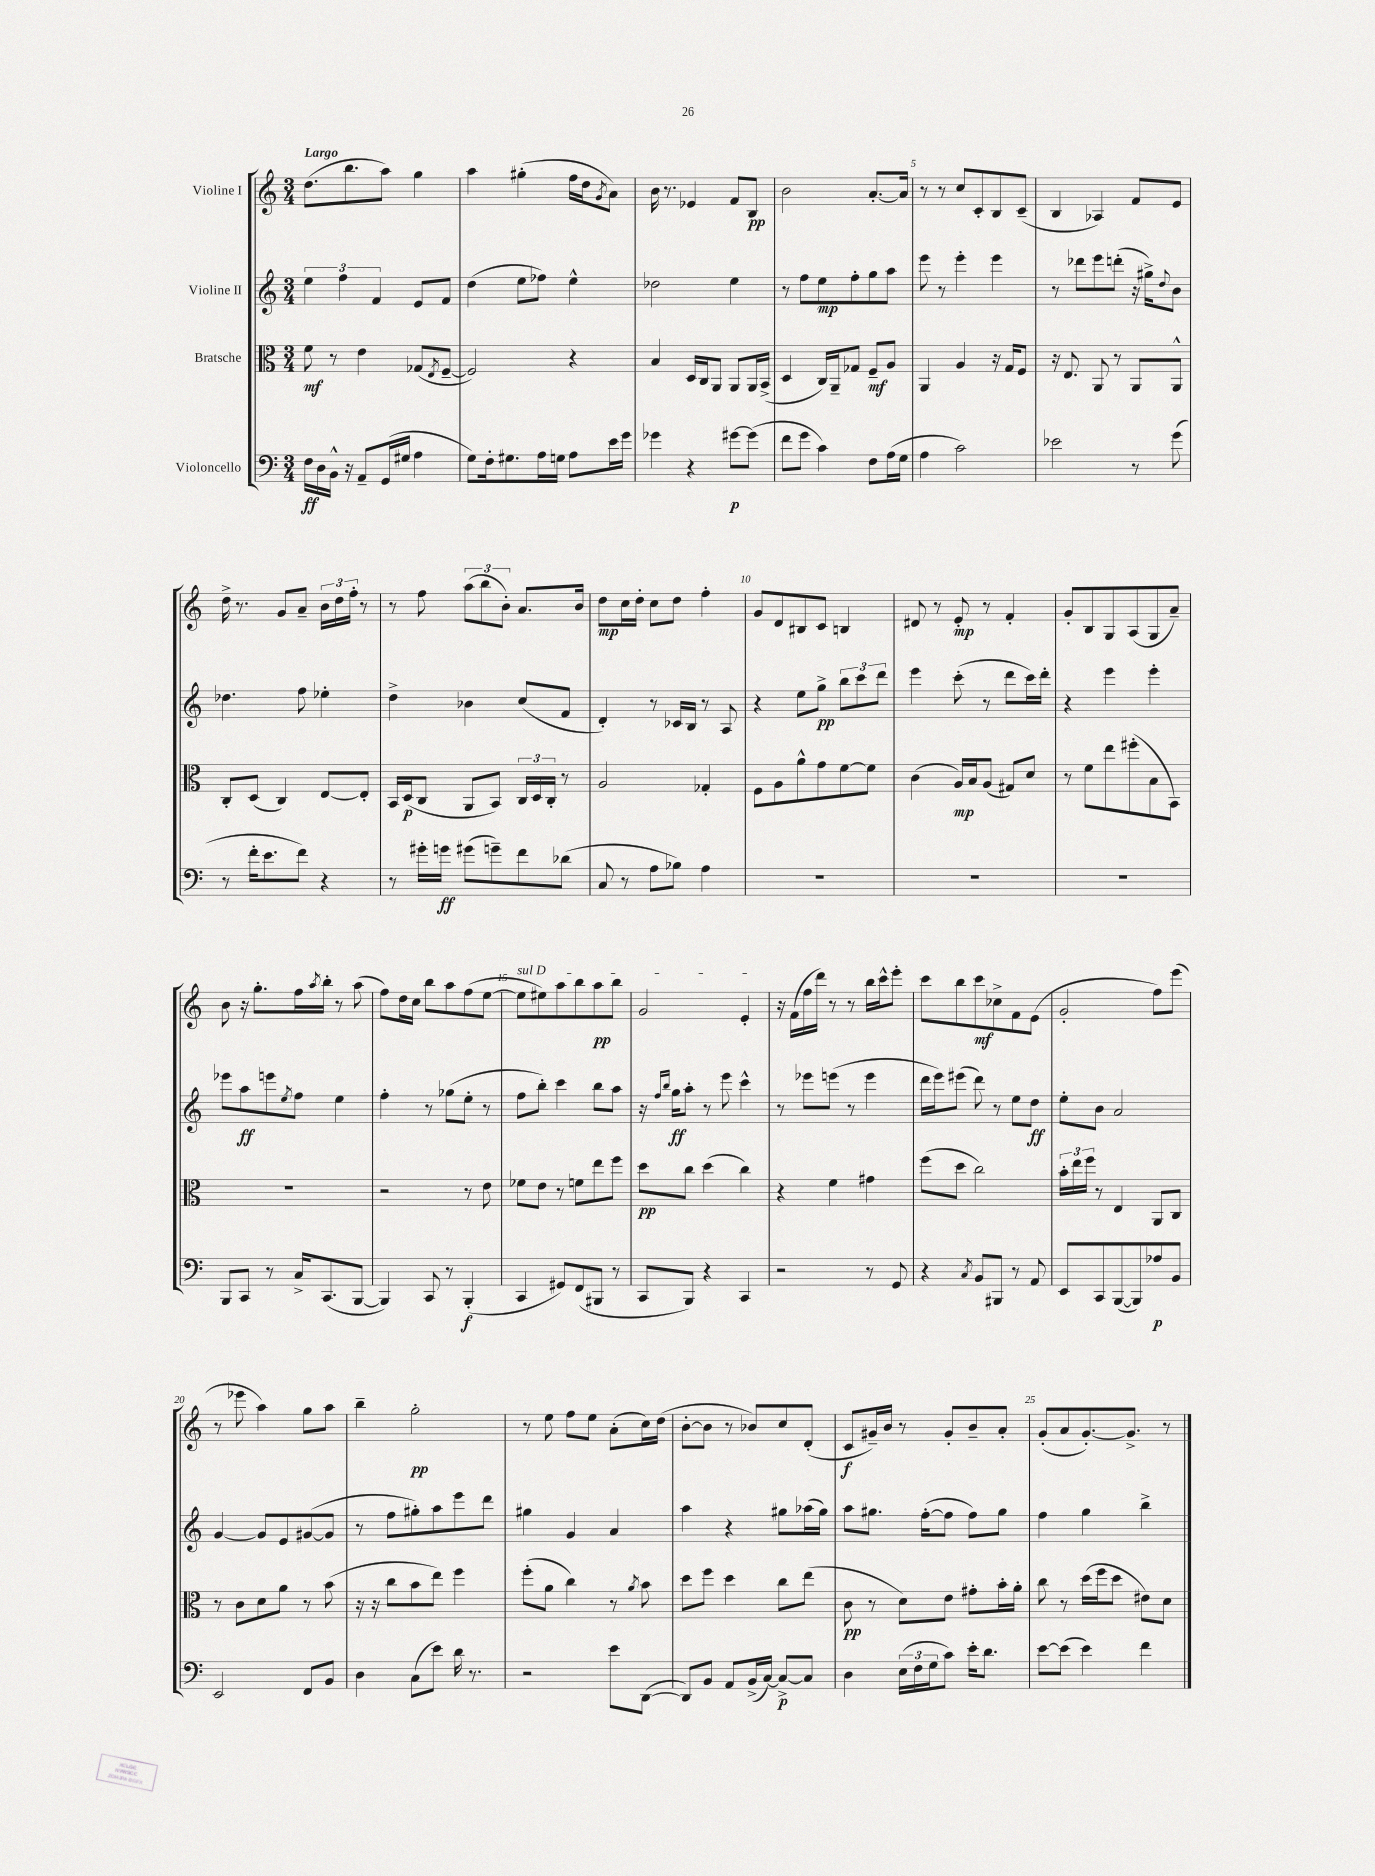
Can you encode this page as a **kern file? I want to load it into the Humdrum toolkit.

**kern	**kern	**kern	**kern
*staff4	*staff3	*staff2	*staff1
*clefF4	*clefC3	*clefG2	*clefG2
*k[]	*k[]	*k[]	*k[]
*M3/4	*M3/4	*M3/4	*M3/4
16F	8f	6ee	(8.dd
16D	.	.	.
16BB^^	8r	.	.
.	.	6ff	.
16r	.	.	8.bb
8AA~	4e	.	.
.	.	6f	.
(16GG	.	.	8aa)
16G#	.	.	.
4A	(8G-	8e	4gg
.	8qE	.	.
.	[8F~	8f	.
=	=	=	=
8G)	2F])	(4dd	4aa
16F'	.	.	.
8.G#	.	.	.
.	.	8ee	(4gg#'
16A	.	8ff-)	.
16G	.	.	.
8A	4r	4ee^^	16ff
.	.	.	16dd
.	.	.	8qg
16e	.	.	8a)
16g	.	.	.
=	=	=	=
4g-	4B	2dd-	16b
.	.	.	8.r
4r	16D	.	4e-
.	16C	.	.
.	8AA	.	.
[8g#	8AA	4ee	8f
(8g#]	16AA	.	8B
.	(16BB^	.	.
=	=	=	=
8f	4D	8r	2b
8g	.	8ff	.
4c)	16C)	8ee	.
.	16AA~	.	.
.	8G-	8ff'	.
8F	8F~	8gg	[8.a'
(16A	8A	8aa	.
16G	.	.	16a]
=	=	=	=
4A	4AA	8eee	8r
.	.	8r	8r
2c)	4A	4eee'	8cc
.	.	.	8c'
.	16r	4eee	8B
.	16G	.	.
.	8F	.	(8c~
=	=	=	=
2e-	16r	8r	4B
.	8.E	.	.
.	.	8ddd-	.
.	8AA	8eee	4A-)
.	8r	(8ddd'	.
8r	8AA	16r	8f
.	.	16gg#^)	.
.	.	8qqdd	.
(8g	8AA^^	8b	8e
=	=	=	=
8r	8C'	4.dd-	16dd^
.	.	.	8.r
16f'	(8D	.	.
8.e	.	.	.
.	4C)	.	8g
8f)	.	8ff	8a~
4r	[8E	4ee-'	24b
.	.	.	24dd
.	.	.	24ff'
.	8E']	.	8r
=	=	=	=
8r	16BB	4dd^	8r
.	(16D	.	.
16g#'	8C	.	8ff
16g	.	.	.
(8g#	8AA	4b-	(12aa
.	.	.	12bb
8g~)	8BB)	.	.
.	.	.	12b')
8f	24C	(8cc	8.a
.	24D	.	.
.	24C'	.	.
(8d-	8r	8f	.
.	.	.	16b
=	=	=	=
8C	2A	4d')	8dd
8r	.	.	16cc
.	.	.	16dd'
8A	.	8r	8cc
8B-)	.	16c-	8dd
.	.	16B	.
4A	4G-'	8r	4ff'
.	.	8A	.
=	=	=	=
2.r	8F	4r	8g
.	8A	.	8d
.	8a^^	8ee	8B#
.	8g	8gg^	8c
.	[8f	12bb	4B
.	.	12ccc	.
.	8f]	.	.
.	.	12ddd	.
=	=	=	=
2.r	(4c	4eee	8d#
.	.	.	8r
.	16A)	(8ccc'	8e'
.	16B	.	.
.	(8A	8r	8r
.	8G#)	8ddd	4f'
.	8d	16ccc)	.
.	.	16ddd'	.
=	=	=	=
2.r	8r	4r	8g'
.	8f	.	8B
.	8ee	4eee	8G
.	(8ff#'	.	(8A
.	8B	4eee'	8G
.	8BB)	.	8a~)
=	=	=	=
8BBB	2.r	8eee-	8b
8CC	.	8aa	16r
.	.	.	8.gg'
8r	.	8eee	.
.	.	8qee	.
16C^	.	8ff	16ff
.	.	.	8qaa
(8.CC	.	.	16bb'
.	.	4ee	8r
[8BBB	.	.	(8aa
=	=	=	=
4BBB])	2r	4ff'	8ff)
.	.	.	16dd
.	.	.	16cc
8CC	.	8r	8bb
8r	.	(8gg-	8aa
(4BBB'	8r	8ee'	(8ff
.	8e	8r	[8ee
=	=	=	=
4CC	8f-	8ff	8ee]
.	8e	8bb')	8ee#)
8GG#)	8r	4ccc	8aa
(8FF	8f	.	8bb
8BBB#	8ee	8bb	8aa
8r	8ff	8aa	8bb
=	=	=	=
8CC	8dd	16r	2g
.	.	16qqff	.
.	.	16qqbb	.
.	.	16gg	.
8BBB)	8cc	8aa'	.
4r	(4dd	8r	.
.	.	8eee	.
4CC	4cc)	4ccc^^	4e'
=	=	=	=
2r	4r	8r	16r
.	.	.	(16f
.	.	8eee-	16ff
.	.	.	16ddd)
.	4f	(8eee	8r
.	.	8r	8r
8r	4g#	4eee	16bb
.	.	.	16ccc^^
8GG	.	.	8eee'
=	=	=	=
4r	(8ff	16ddd	8ccc
.	.	16eee)	.
.	8dd	(8eee#	8bb
8qC	.	.	.
8BB	2cc)	8ddd)	8ccc
8BBB#	.	8r	8cc-^
8r	.	8ee	8f
8AA	.	8dd	(8e
=	=	=	=
8EE	24b'	8ee'	2g'
.	24ee	.	.
.	24ff	.	.
8CC	8r	8b	.
([8BBB	4E	2a	.
8BBB])	.	.	.
8A-	8AA	.	8ff)
8BB	8C	.	(8eee
=	=	=	=
2EE	8r	[4g	8r
.	8c	.	8eee-
.	8d	8g]	4aa)
.	8a	8e	.
8FF	8r	([8g#	8gg
8BB	(8b	8g#]	8aa
=	=	=	=
4D	16r	8r	4bb~
.	16r	.	.
.	8cc	8ff	.
(8C	8b	8gg#')	2gg'
8e)	8ee)	8aa	.
16d	4ff	8eee	.
8.r	.	.	.
.	.	8ddd	.
=	=	=	=
2r	(8ff'	4gg#	8r
.	8a	.	8ee
.	4cc)	4g	8ff
.	.	.	8ee
8e	8r	4a	(8a'
.	8qa	.	.
([8DD	8b	.	16cc)
.	.	.	(16dd
=	=	=	=
8DD])	8dd	4aa	[8b'
8BB	8ff	.	8b]
8AA	4dd	4r	8r
(16BB^	.	.	8b-)
[16C)	.	.	.
8C^_	8cc	8gg#	8cc
8C]	(8ee	(16aa-	(8d'
.	.	16gg#)	.
=	=	=	=
4D	8c	8aa	8c
.	8r	8.gg#	16g#~)
.	.	.	16b
(24E	8d)	.	8r
24F	.	.	.
.	.	([16ff'	.
24G	.	.	.
8c)	8e	8ff]	8g#'
16e'	8g#'	8ff)	8b~
8.d	.	.	.
.	16b'	8gg#	8a'
.	16a'	.	.
=	=	=	=
[8e	8cc	4ff	(8g'
(8e]	8r	.	8a
4e)	(16dd	4gg	[8.g')
.	16ff	.	.
.	8dd	.	.
.	.	.	8.g^]
4f	8e#)	4bb^	.
.	8d	.	8r
==	==	==	==
*-	*-	*-	*-
